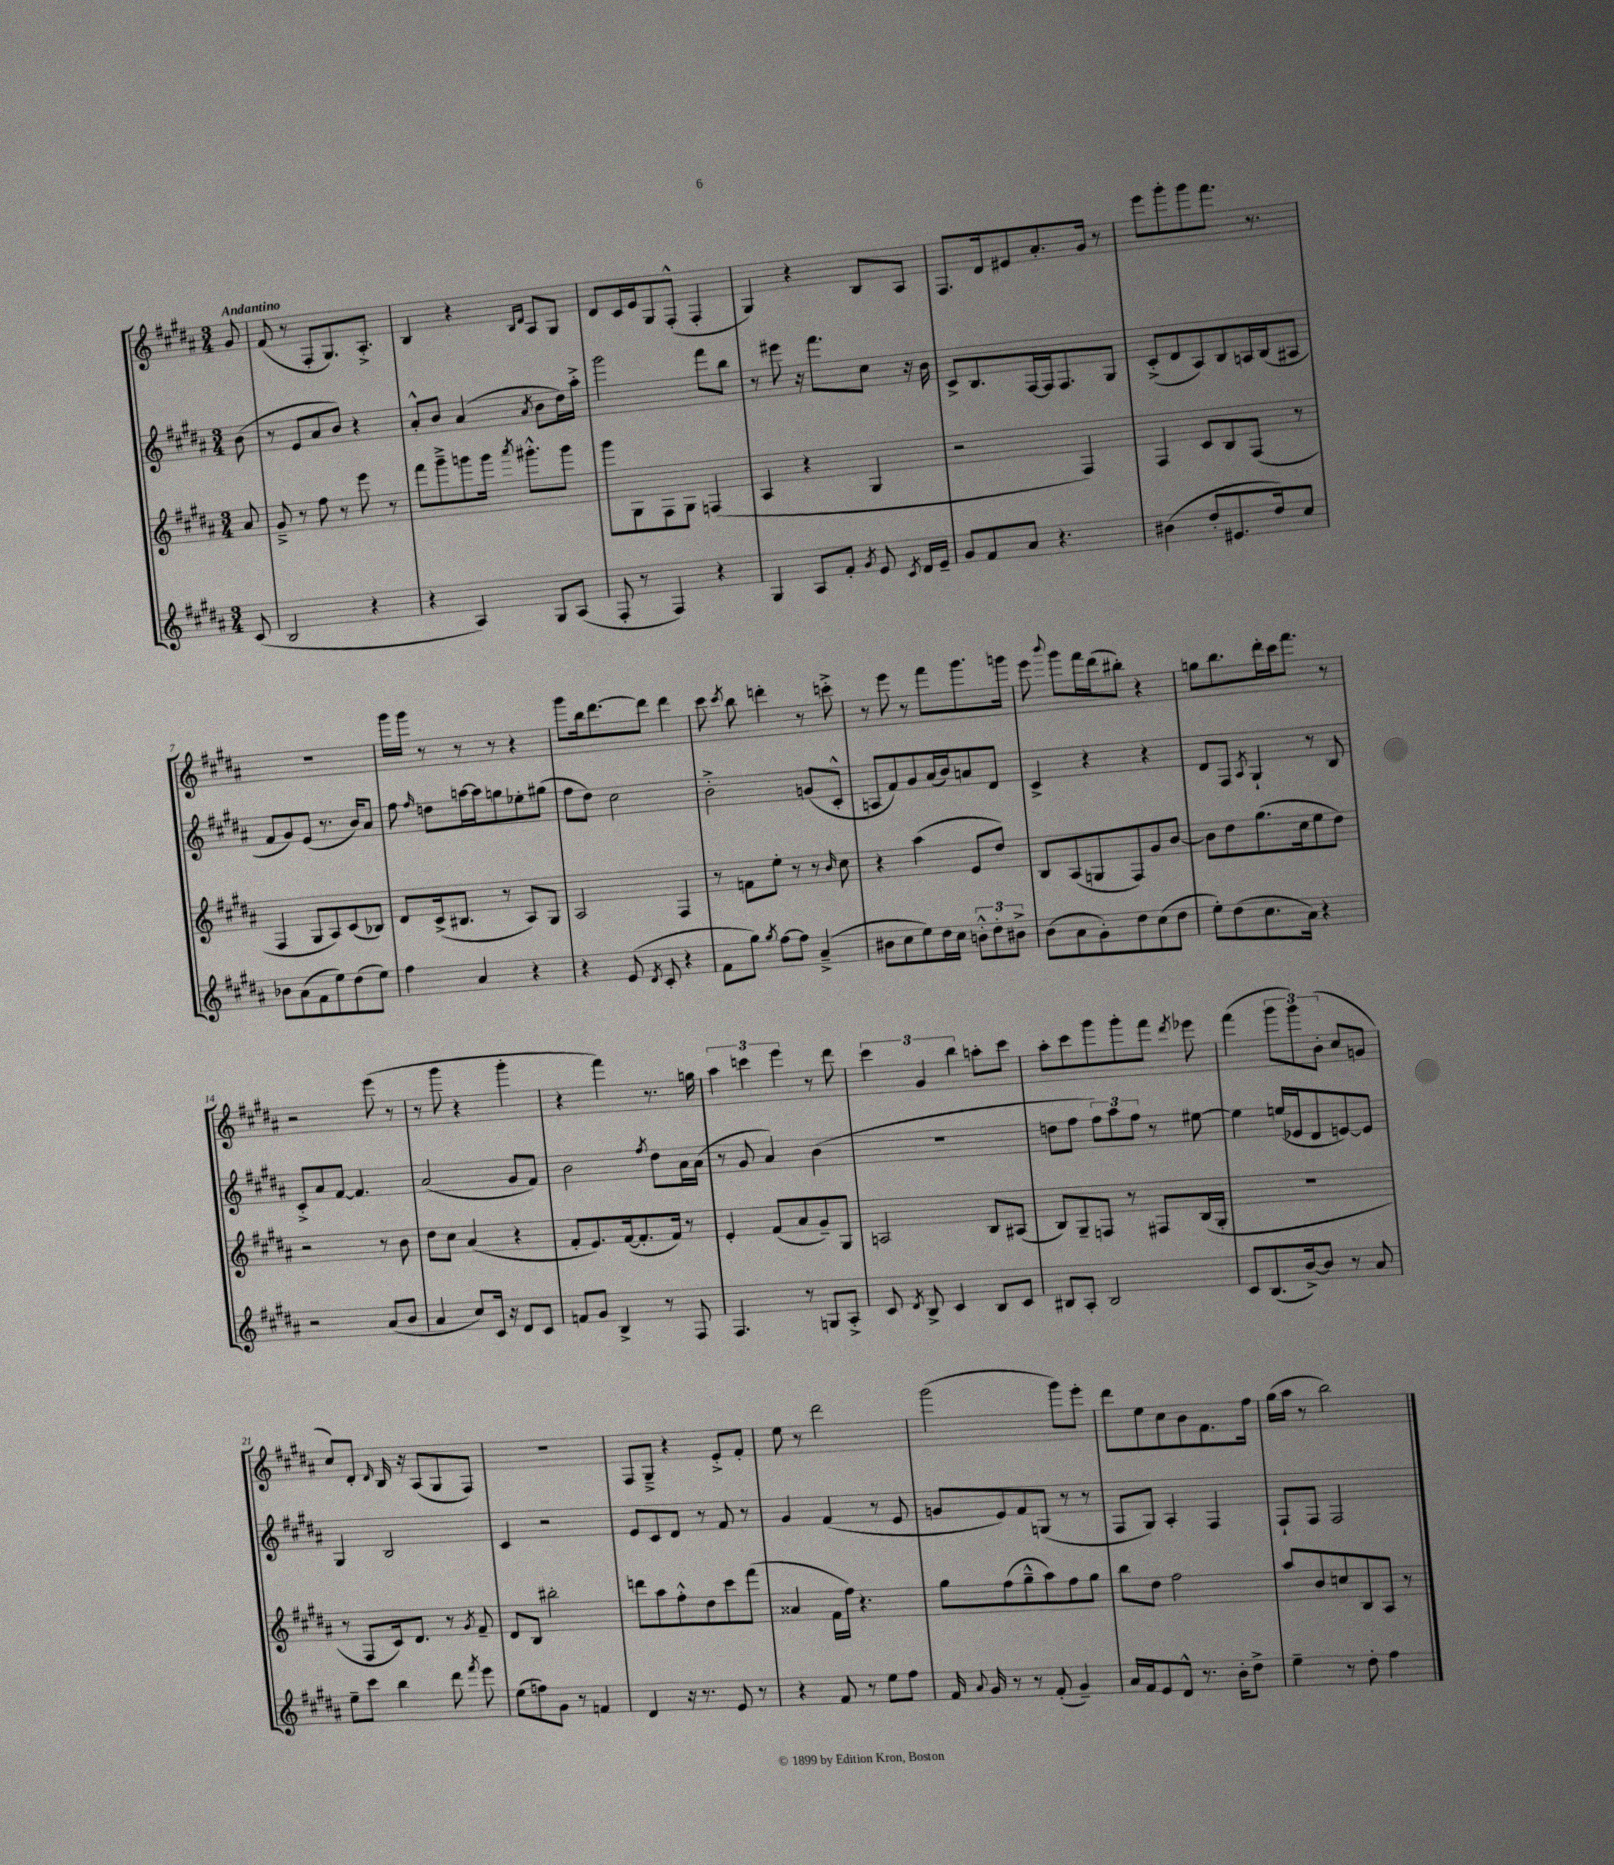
<<
\new StaffGroup <<
\new Staff = "s0" {
    \clef treble \key b \major \numericTimeSignature \time 3/4 \partial 8 \tempo "Andantino"
    \autoBeamOff gis'8 |
    fis'8( r8 fis8[-. gis8.) ais8.]-.-> |
    b4 r4 \grace { b16[ dis'16] } ais8[ gis8] |
    dis'8[ cis'16 e'16 gis8 fis8]-.-^( fis4-. |
    gis4) r4 b8[ ais8] |
    fis8.[ dis'16 eis'8 ais'8.-. gis'16] r8 |
    e'''8[ gis'''8-. gis'''8 fis'''8.] r8. |
    R2. |
    gis'''16[ gis'''16] r8 r8 r8 r4 |
    gis'''8[ b''16 dis'''8.~ dis'''8] dis'''4 |
    cis'''8 \acciaccatura { cis'''8 } b''8 d'''4-. r8 c'''8-.-> |
    r8 e'''8 r8 fis'''8[ gis'''8. g'''16] |
    e'''8 \appoggiatura { b'''8 } gis'''8[ fis'''16 dis'''16( bis''8]-.) r4 |
    g''8[ b''8. dis'''16-. cis'''16 fis'''8.] r8 |
    r2 e'''8( r8 |
    r8 gis'''8 r4 gis'''4-. |
    r4 fis'''4) r8. g''16 |
    \tuplet 3/2 { ais''4 c'''4 e'''4 } r8 dis'''8 |
    \tuplet 3/2 { cis'''4 gis'4 b''4 } a''8[-. cis'''8] |
    ais''8[-. cis'''8 gis'''8 gis'''8-. fis'''8] \acciaccatura { dis'''8 } ees'''8 |
    fis'''4( \tuplet 3/2 { gis'''8[ gis'''8) b'8]-.( } cis''8[ g'8] |
    cis''8[) dis'8]-. \grace { dis'16 } b16 r16 ais8[( gis8 fis8]) |
    R2. |
    fis8[ gis8]---> r4 e'8[-.-> fis'8]-. |
    e''8 r8 dis'''2 |
    gis'''2( gis'''8[) e'''8]-. |
    dis'''8[ e''8 cis''8 b'8 fis'8. fis''16] |
    gis''16[( ais''16] r8 b''2) \bar "|." |
}
\new Staff = "s1" {
    \clef treble \key b \major \numericTimeSignature \time 3/4 \partial 8
    \autoBeamOff b'8( |
    r8 e'8[ ais'8 b'8]) r4 |
    ais'8[-.-^ b'8] ais'4( \acciaccatura { ais'8 } b'8[ dis''16) ais''16]-.-> |
    gis'''2 fis'''8[ b''8] |
    r8 eis'''8 r16 fis'''8.[ cis''8] r16 b'16 |
    cis'8[-> b8. fis16~ fis16 fis8. gis8] |
    cis'8[-.->( dis'8 ais8) b8 a16 b16( ais8] |
    fis'8[ gis'8) e'8]( r8. b'16[) ais'8] |
    fis''8 \grace { fis''16 } d''8[ a''16~ a''16 g''8 ees''8-. gis''8]( |
    fis''8[ dis''8]) cis''2 |
    b'2-.-> g'8[( cis'8]-.-^ |
    a8[ fis'8) gis'8 ais'16( b'16) a'8 dis'8] |
    cis'4-> r4 r4 |
    dis'8[ fis8] \acciaccatura { ais8 } gis4-! r8 b8 |
    cis'8[-.-> ais'8 fis'8]~ fis'4. |
    ais'2( gis'8[ fis'8]) |
    b'2 \acciaccatura { fis''8 } dis''8[ ais'16 ais'16]( |
    r8 gis'8 ais'4) b'4( |
    R2. |
    d''8[ fis''8] \tuplet 3/2 { fis''8[) ais''8 fis''8] } r8 eis''8~ |
    eis''4 e''16[( ees'16 dis'8 e'8~) e'8] |
    gis4 b2 |
    cis'4 r2 |
    e'8[ cis'8 dis'8] r8 fis'8 r8 |
    gis'4 fis'4( r8 e'8 |
    g'8[ e'8) fis'8 g8]( r8 r8 |
    fis8[ gis8]) ais4-. fis4 |
    fis8[-! fis8] fis2 \bar "|." |
}
\new Staff = "s2" {
    \clef treble \key b \major \numericTimeSignature \time 3/4 \partial 8
    \autoBeamOff ais'8 |
    gis'8---> r8 fis''8 r8 e'''8 r8 |
    fis'''8[ gis'''8---> g'''8 g'''16] \acciaccatura { ais'''8 } gis'''8.[-.-^ gis'''8] |
    gis'''8[ gis8 fis8 gis8] f4( |
    ais4 r4 gis4 |
    r2 fis4) |
    fis4 cis'8[ b8 fis8]( r8 |
    fis4 gis8[ ais8) cis'8( bes8]) |
    dis'8[ cis'16->( bis8.] r8 ais8[) gis8] |
    ais2 fis4 |
    r8 f'8[ e''8]-. r8 r8 \grace { b'16 } cis''8 |
    r4 ais''4( e'8[ dis''8]) |
    b8[ ais8( g8 fis8) gis'8 b'8]~ |
    b'8[ dis''8 gis''8.( cis''16 e''8 dis''8]) |
    r2 r8 b'8 |
    dis''8[ cis''8] ais'4( r4 |
    fis'8[-. e'8.) fis'16~( fis'8.-. fis'16]) r8 |
    e'4-. fis'8[( ais'8 gis'8--) gis8] |
    a2 b8[ ais8]( |
    b8[) gis8-- f8] r8 fis8[ b16( gis16]-. |
    R2. |
    r8 fis8[ cis'16) dis'8.] r8 \acciaccatura { gis'8 } fis'8-- |
    dis'8[ b8] bis''2-. |
    d'''8[ ais''8 fis''8-.-^ dis''8 cis'''8 fis'''8]( |
    aisis'4 fis'16[ fis''16]) r4. |
    gis''8[ fis''8( gis''8---^ ais''8) fis''8 gis''8] |
    b''8[ dis''8] fis''2 |
    ais''8[ b'8 c''8 b8 ais8] r8 \bar "|." |
}
\new Staff = "s3" {
    \clef treble \key b \major \numericTimeSignature \time 3/4 \partial 8
    \autoBeamOff cis'8( |
    b2 r4 |
    r4 ais4) gis8[ ais8]( |
    fis8-. r8 fis4) r4 |
    gis4 ais8[ fis'8]-. \acciaccatura { gis'8 } e'8 \acciaccatura { cis'8 } dis'16[ e'16]-- |
    gis'8[ fis'8 ais'8] r4. |
    bis'4( dis''8[-. eis'8. dis''16) cis''8] |
    bes'8[ ais'8( fis'8 e''8) dis''8( e''8]) |
    fis''4 ais'4 r4 |
    r4 e'8( \acciaccatura { dis'8 } cis'8-. r4 |
    fis'8[ gis''8]) \acciaccatura { gis''8 } fis''8[~ fis''8] ais'4--->( |
    bis'8[ cis''8 e''8) dis''16 cis''16] \tuplet 3/2 { b'8[-.-^ dis''8-. bis'8]-> } |
    b'8[( ais'8 gis'8-.) dis''8 cis''8( dis''8] |
    e''8[-.) dis''8( cis''8. ais'16]) r4 |
    r2 ais'8[( b'8] |
    ais'4 cis''8[) cis'16] r16 dis'8[ cis'8] |
    f'8[ gis'8] b4-> r8 fis8 |
    fis4. r8 g8[ ais8]-.-> |
    cis'8 \acciaccatura { dis'8 } b8-> cis'4 b8[ cis'8] |
    bis8[ ais8]-. bis2 |
    cis'8[ b8.( b'16~->) b'8] r8 ais'8 |
    e''8[-- cis'''8] b''4 dis'''8 \acciaccatura { fis'''8 } e'''8 |
    e''8[( f''8) gis'8] r8 f'4 |
    dis'4 r16 r8. e'8 r8 |
    r4 fis'8 r8 e''8[ fis''8] |
    fis'16 \appoggiatura { ais'8 } gis'16 r8 r8 fis'8-.( gis'4--) |
    ais'16[ fis'16 e'8 dis'8]-^ r8. b'16[-. dis''8]-> |
    e''4-- r8 dis''8-. fis''4 \bar "|." |
}
>>
>>
